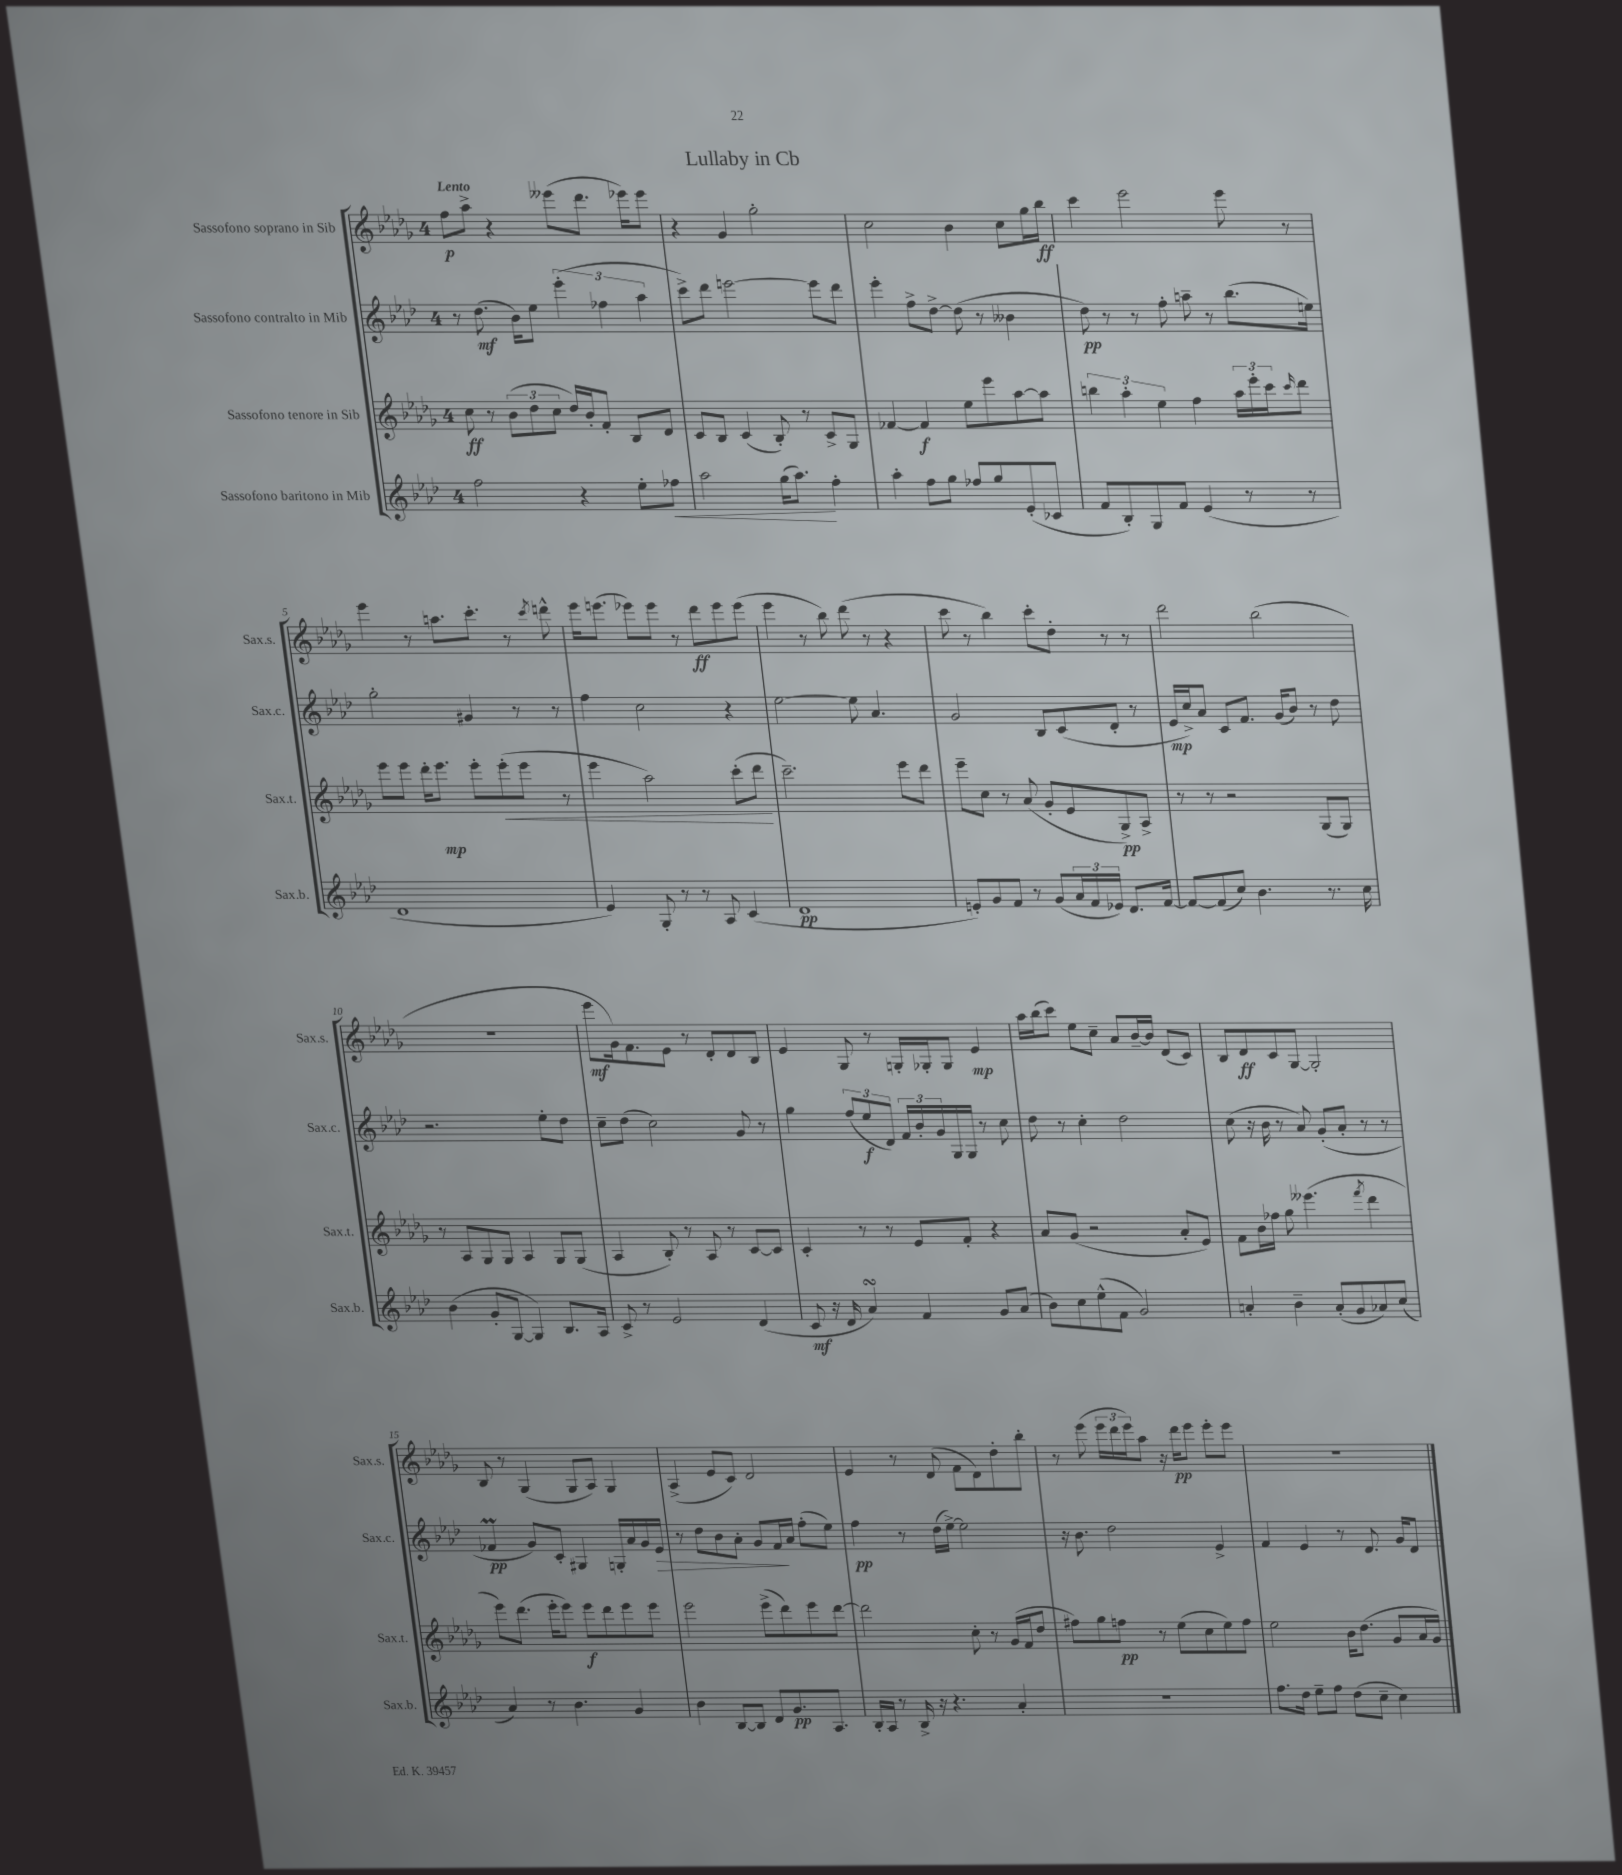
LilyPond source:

\header { title = "Lullaby in Cb" }
<<
\new StaffGroup <<
\new Staff = "s0" \with { instrumentName = "Sassofono soprano in Sib" shortInstrumentName = "Sax.s." } {
    \clef treble \key des \major \once \override Staff.TimeSignature.style = #'single-digit \time 4/4 \tempo "Lento"
    f''8\p aes''8-> r4 eeses'''8( des'''8. ees'''16) ees'''8 |
    r4 ges'4 ges''2-. |
    c''2 bes'4 c''8 ges''16 bes''16\ff |
    c'''4 ees'''2 ees'''8 r8 |
    ees'''4 r8 a''8. c'''8.-. r8 \acciaccatura { c'''8 } d'''8-^ |
    ees'''16 e'''8.( ees'''8) ees'''8 r8 des'''8\ff ees'''8 ees'''8( |
    ees'''4 r8 bes''8) des'''8( r8 r4 |
    c'''8 r8 bes''4) c'''8-. des''8-. r8 r8 |
    des'''2 bes''2( |
    r1 |
    ees'''8\mf ges'16) f'8. ees'8 r8 des'8-. des'8 bes8 |
    ees'4 ges8 r8 g16-. ges16-. ges8 ees'4\mp |
    aes''16 bes''16( c'''8) ees''8 c''8-- aes'8 bes'16~-- bes'16 des'8( c'8) |
    bes8 des'8\ff c'8 ges8~ ges2-. |
    bes8 r8 ges4( ges8 aes8) ges4 |
    aes4->( ees'8 c'8) des'2 |
    ees'4 r8 des'8( f'8 des'8) des''8-. bes''8-. |
    r8 ees'''8( \tuplet 3/2 { ees'''16 des'''16 ees'''16) } aes''8 r16 des'''16\pp ees'''8 ees'''8-. ees'''8 |
    R1 \bar "|." |
}
\new Staff = "s1" \with { instrumentName = "Sassofono contralto in Mib" shortInstrumentName = "Sax.c." } {
    \clef treble \key aes \major \once \override Staff.TimeSignature.style = #'single-digit \time 4/4
    r8 des''8.\mf( bes'16) ees''8 \tuplet 3/2 { ees'''4-.( fes''4 aes''4 } |
    c'''8->) des'''8 e'''2~ e'''8 des'''8 |
    ees'''4-. f''8-> des''8~-> des''8( r8 beses'4 |
    des''8\pp) r8 r8 f''8-. a''8-- r8 bes''8.( e''16) |
    g''2-. gis'4 r8 r8 |
    f''4 c''2 r4 |
    ees''2~ ees''8 aes'4. |
    g'2 bes8 c'8( des'8-. r8 |
    ees'16\mp c''16->) aes'8 c'8 f'8. g'16( bes'8) r8 des''8 |
    r2. ees''8-. des''8 |
    c''8-- des''8( c''2) g'8 r8 |
    g''4 \tuplet 3/2 { f''8( ees''8\f des'8) } \tuplet 3/2 { f'16 bes'16-. g'16 } g16 g16 r8 c''8 |
    des''8 r8 c''4-. des''2 |
    c''8( r16 bes'16 r8 aes'8) g'8-.( aes'8-. r8 r8 |
    fes'4\prall\pp g'8) c'8-. gis4 g16-. aes'16 g'16 ees'16\> |
    r8 des''8 bes'8 aes'8-. g'8 f'16\! aes'16 f''8-.( ees''8) |
    f''4\pp r8 des''16( ees''16~->) ees''2 |
    r16 bes'8. des''2 ees'4-> |
    f'4 ees'4 r8 des'8. g'16 des'8 \bar "|." |
}
\new Staff = "s2" \with { instrumentName = "Sassofono tenore in Sib" shortInstrumentName = "Sax.t." } {
    \clef treble \key des \major \once \override Staff.TimeSignature.style = #'single-digit \time 4/4
    c''8\ff r8 \tuplet 3/2 { bes'8( des''8 c''8 } des''16) bes'16-. f'8-. bes8 des'8 |
    c'8 bes8 c'4( bes8-.) r8 c'8-> ges8 |
    fes'4~ fes'4\f ees''8 ees'''8 aes''8~ aes''8 |
    \tuplet 3/2 { b''4 aes''4-. ees''4 } f''4 \tuplet 3/2 { aes''16 ees'''16-. c'''16 } \grace { c'''16 } des'''8 |
    ees'''8 ees'''8 des'''16-. ees'''8.\mp ees'''8-. ees'''8-.\<( ees'''8 r8 |
    ees'''4 aes''2) c'''8-.( des'''8\! |
    c'''2.--) ees'''8 des'''8 |
    ees'''8-- c''8 r8 aes'8( ges'8-. ees'8 ges8->\pp) aes8-> |
    r8 r8 r2 ges8( ges8) |
    r8 aes8 ges8 ges8 aes4 ges8 ges8( |
    aes4 bes8-.) r8 aes8 r8 c'8~ c'8 |
    c'4-. r8 r8 ees'8 f'8-. r4 |
    aes'8 ges'8( r2 aes'8-. ees'8) |
    f'8 bes'16 fes''16 ges''8 eeses'''4.( \acciaccatura { f'''8 } des'''4 |
    ees'''8) des'''8.( ees'''16-. ees'''8) ees'''8\f des'''8 ees'''8 ees'''8 |
    ees'''2 ees'''8->( des'''8) ees'''8 des'''8~ |
    des'''2 c''8-. r8 ges'16( f'16 des''8 |
    fis''8) ges''8 f''8\pp r8 ees''8( c''8 ees''8) f''8 |
    ees''2 bes'16 des''8.( ges'8 aes'16 ges'16) \bar "|." |
}
\new Staff = "s3" \with { instrumentName = "Sassofono baritono in Mib" shortInstrumentName = "Sax.b." } {
    \clef treble \key aes \major \once \override Staff.TimeSignature.style = #'single-digit \time 4/4
    f''2 r4 ees''8-. fes''8\< |
    aes''2 g''16( aes''8.\!) f''4-. |
    aes''4-. f''8 g''8 fes''8 g''8 ees'8-.( ces'8 |
    f'8 bes8-.) g8 f'8 ees'4( r8 r8 |
    des'1 |
    ees'4) g8-. r8 r8 aes8 c'4( |
    des'1\pp |
    e'8-.) g'8 f'8 r8 g'8( \tuplet 3/2 { aes'16 f'16 ees'16) } des'8. f'16~ |
    f'8~ f'8( c''8) bes'4. r8. c''16 |
    bes'4( g'8-. g8~ g4) bes8. aes16 |
    c'8-> r8 ees'2 des'4( |
    c'8\mf r16 des'16 aes'4\turn) f'4 g'8 aes'8( |
    bes'8) c''8 ees''8-^( f'8 g'2) |
    a'4-. bes'4-- a'8-.( g'8 aes'8) c''8( |
    aes'4) r8 bes'4. g'4 |
    bes'4 bes8~ bes8 des'8 g'8.\pp aes8. |
    bes16-. aes16 r8 bes16-> r16 r4. aes'4-. |
    R1 |
    f''8. des''16 ees''8-- f''8 des''8( c''8-- c''4) \bar "|." |
}
>>
>>
